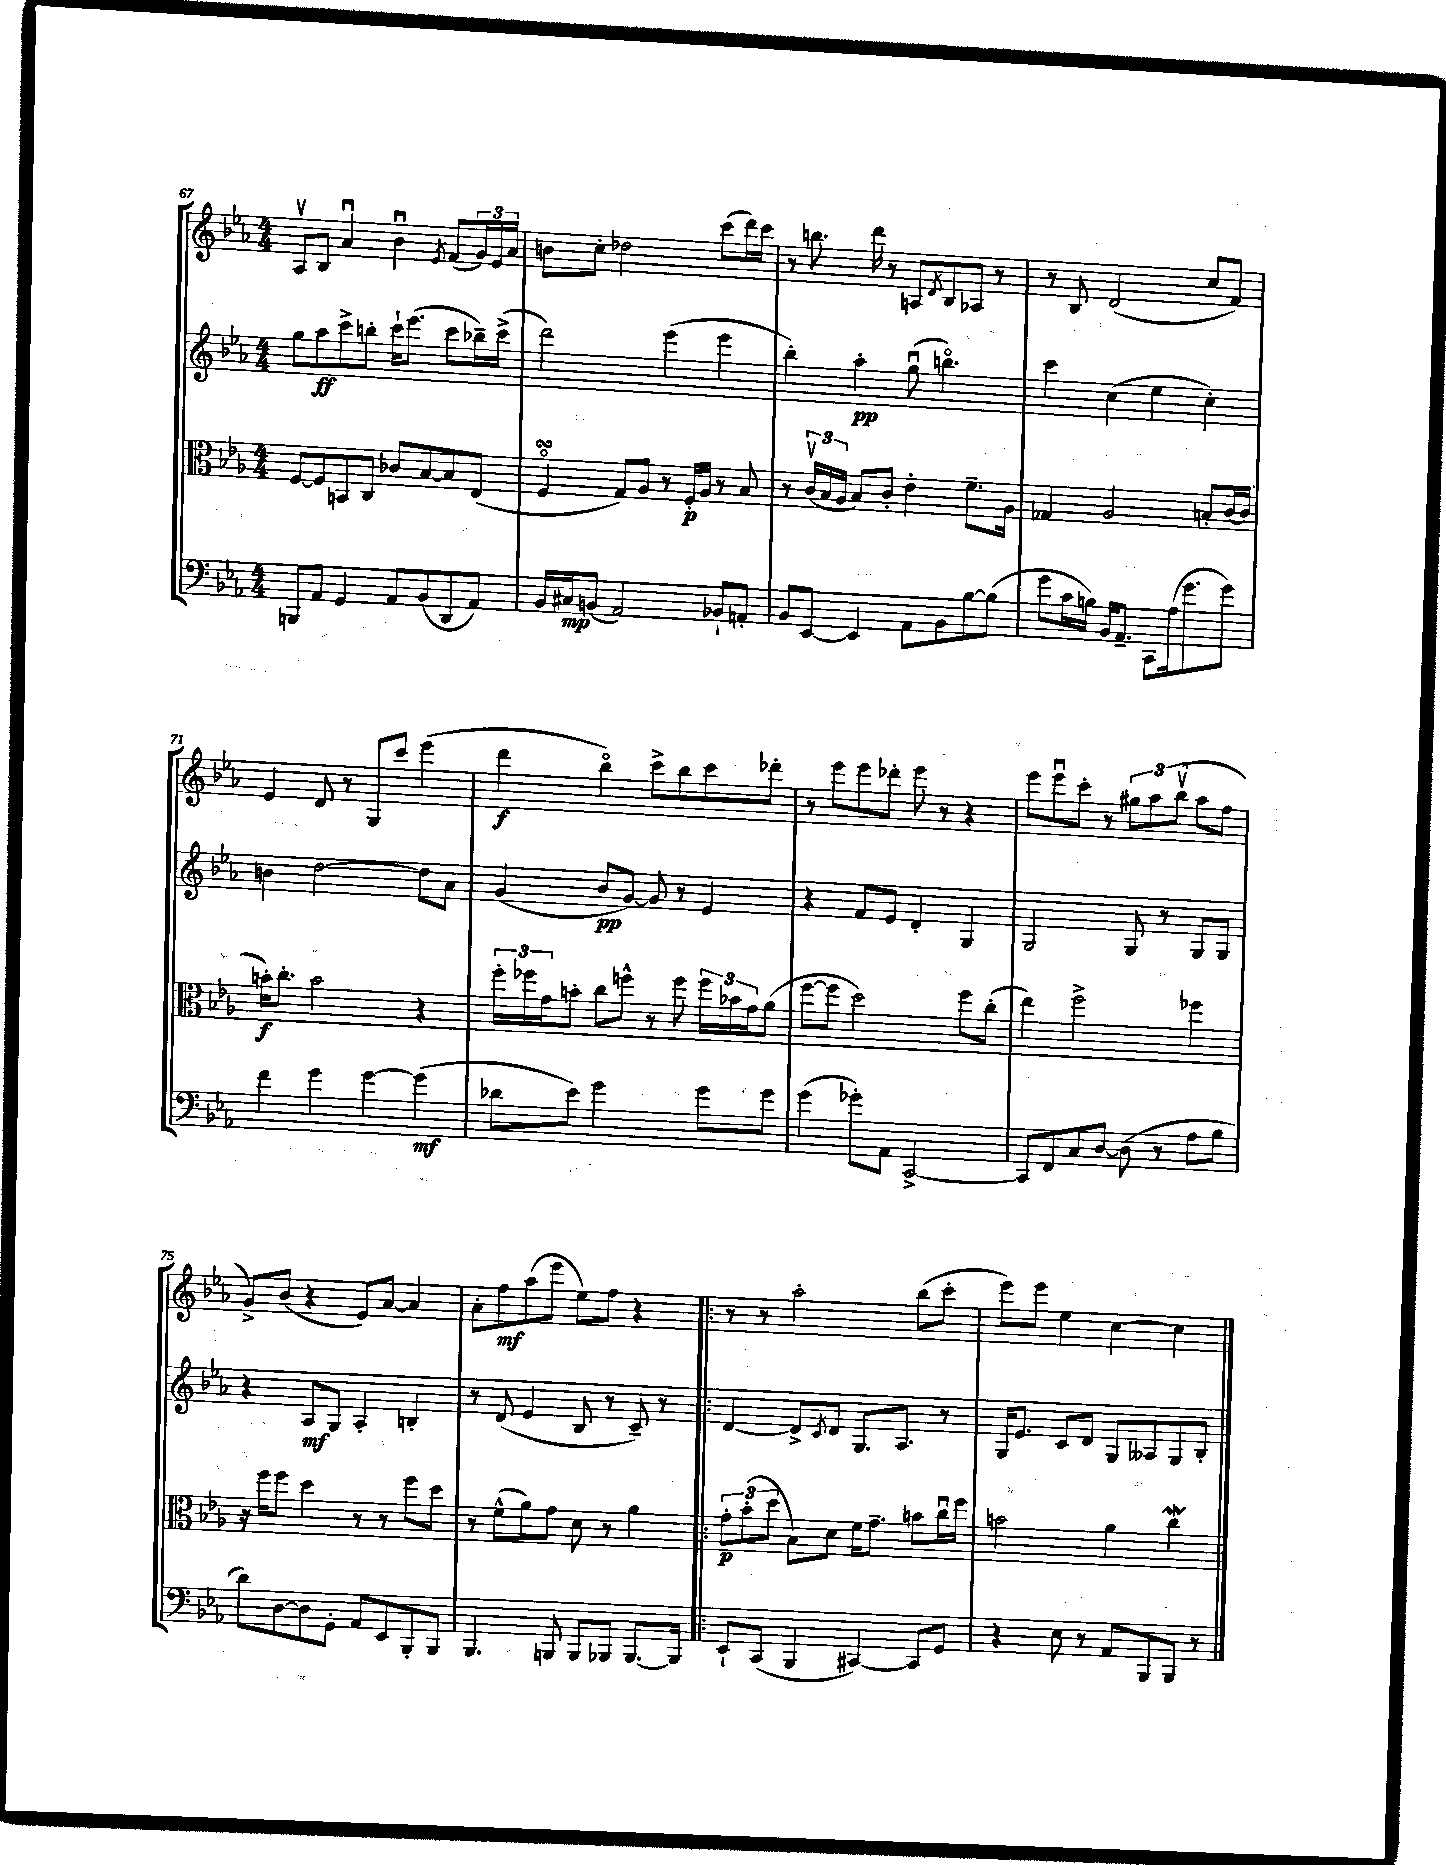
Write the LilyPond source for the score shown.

<<
\new StaffGroup <<
\new Staff = "s0" {
    \clef treble \key ees \major \numericTimeSignature \time 4/4
    aes8\upbow bes8 aes'4\downbow bes'4\downbow \acciaccatura { ees'8 } f'8( \tuplet 3/2 { g'16) ees'16 aes'16 } |
    b'8 c''8-. des''2 c'''8( d'''16) c'''16 |
    r8 b''8. d'''16 r8 a8 \acciaccatura { d'8 } bes8 aes8 r8 |
    r8 bes8 d'2( c''8 f'8) |
    ees'4 d'8 r8 g8 c'''8 ees'''4( |
    d'''4\f bes''4\flageolet) c'''8-> bes''8 c'''8 des'''8-. |
    r8 ees'''8 ees'''8 des'''8-. ees'''8 r8 r4 |
    ees'''8 ees'''8\downbow c'''8-. r8 \tuplet 3/2 { gis''8 aes''8 bes''8\upbow( } aes''8 f''8 |
    g'8->) bes'8( r4 ees'8) aes'8~ aes'4 |
    aes'8-. f''8\mf aes''8( ees'''8 ees''8) f''8 r4 |
    \bar ".|:" r8 r8 aes''2-. bes''8( c'''8-. |
    ees'''8) ees'''8 ees''4 c''4~ c''4 \bar "|." |
}
\new Staff = "s1" {
    \clef treble \key ees \major \numericTimeSignature \time 4/4
    g''8 aes''8\ff c'''8-> b''8-. c'''16-! ees'''8.( c'''8 bes''16--) c'''16->( |
    d'''2) ees'''4( ees'''4 |
    bes''4-.) aes''4-.\pp g''8\downbow( b''4.\flageolet) |
    c'''4 c''4( ees''4 c''4-.) |
    b'4 d''2~ d''8 aes'8 |
    g'4( bes'8\pp g'8~) g'8 r8 ees'4 |
    r4 f'8 ees'8 d'4-. g4 |
    g2 g8 r8 g8 g8 |
    r4 aes8\mf g8 aes4-. b4-. |
    r8 d'8( ees'4 bes8 r8 c'8--) r8 |
    \bar ".|:" d'4~ d'8-> \acciaccatura { c'8 } d'8 g8. aes8. r8 |
    g16 ees'8. c'8 d'8 g8 aeses8 g8 bes8-. \bar "|." |
}
\new Staff = "s2" {
    \clef alto \key ees \major \numericTimeSignature \time 4/4
    f8~ f8 b,8 c8 ces'8 bes8~ bes8 ees8( |
    f4\flageolet\turn g8) aes8 r8 f16-.\p aes16 r8 bes8 |
    r8 \tuplet 3/2 { c'16\upbow( bes16 aes16 } bes8) c'8-. ees'4-. f'8.-- aes16 |
    ges4 aes2 b8-. c'16~ c'16( |
    b'16-.\f) c''8.-. b'2 r4 |
    \tuplet 3/2 { f''16-. fes''16 g'16 } b'8-. c''8 f''8-^ r8 f''8 \tuplet 3/2 { f''16 bes'16 g'16 } aes'8( |
    f''8~ f''8 d''2) f''8 c''8-.( |
    ees''4) f''2-> fes''4 |
    r16 f''16 f''8 d''4 r8 r8 f''8 d''8 |
    r8 f'8-^( aes'8) g'8 d'8 r8 aes'4 |
    \bar ".|:" \tuplet 3/2 { g'8-.\p bes'8-.( d''8 } bes8) d'8 f'16 g'8.-- b'8 c''16\downbow f''16 |
    b'2 aes'4 c''4\mordent \bar "|." |
}
\new Staff = "s3" {
    \clef bass \key ees \major \numericTimeSignature \time 4/4
    b,,8 aes,8 g,4 aes,8 bes,8( d,8 aes,8) |
    bes,16 cis16\mp b,8( aes,2) bes,8-! a,8-. |
    bes,8 ees,8~ ees,4 aes,8 bes,8 bes8~ bes8( |
    g'8 c'16 b16) bes,16 aes,8.-- c,8 aes16( g'8. g'8) |
    f'4 g'4 g'4~ g'4\mf( |
    des'8 ees'8) g'2 g'8 g'8 |
    g'4( ges'8-.) aes,8 c,2~-> |
    c,8 f,8 c8 d8~ d8( r8 aes8 bes8 |
    d'8) d8~ d8 g,8-. aes,8 ees,8 bes,,8-. bes,,8 |
    bes,,4. b,,8 b,,8 bes,,8 bes,,8.~ bes,,16 |
    \bar ".|:" ees,8-! c,8( bes,,4 cis,4~) cis,8 g,8 |
    r4 ees8 r8 aes,8 bes,,8 bes,,8 r8 \bar "|." |
}
>>
>>
\layout { \context { \Score currentBarNumber = #67 } }
